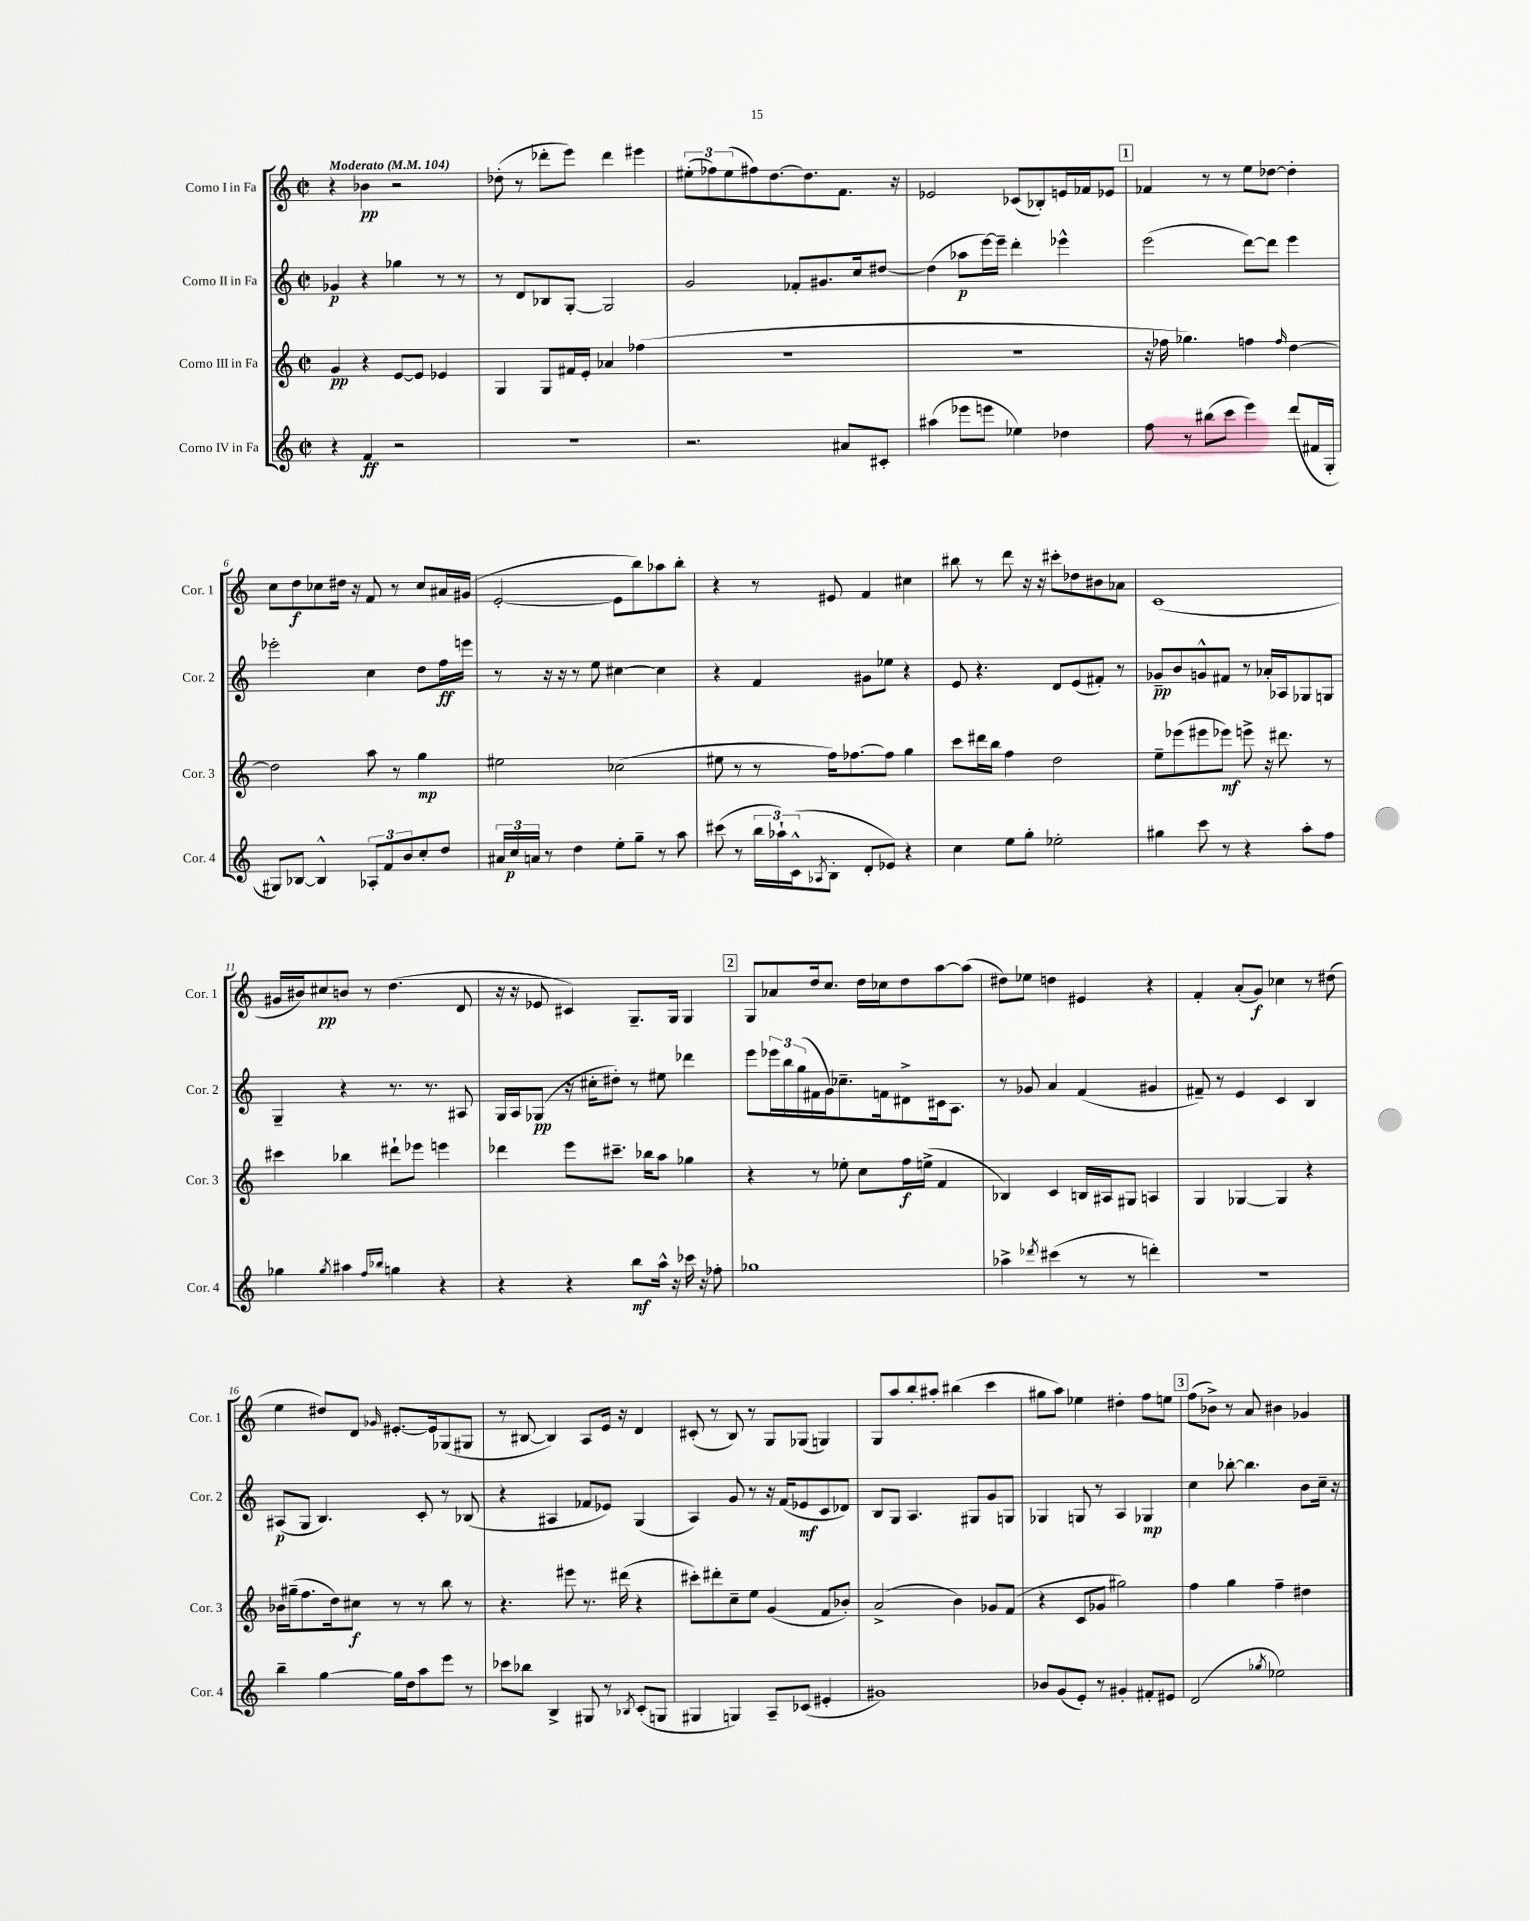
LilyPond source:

<<
\new StaffGroup <<
\new Staff = "s0" \with { instrumentName = "Corno I in Fa" shortInstrumentName = "Cor. 1" } {
    \clef treble \key c \major \defaultTimeSignature \time 2/2 \tempo "Moderato" 4 = 104
    r4 bes'4\pp r2 |
    des''8-.( r8 des'''8-. e'''8) des'''4 eis'''4 |
    \tuplet 3/2 { eis''8-.( fes''8) eis''8( } fis''8) d''8.~ d''8. f'8. r16 |
    ees'2 ces'8( bes8-.) e'16 fes'16 ees'8 |
    \mark \markup { \box "1" } fes'4 r8 r8 e''8 des''8~ des''4-. |
    c''8 d''8\f ces''8 dis''16 r16 f'8 r8 ces''8 ais'16 gis'16( |
    e'2~-. e'8 b''8) aes''8 b''8-. |
    r4 r8 eis'8 f'4 cis''4 |
    bis''8 r8 d'''8 r16 r16 cis'''8-. des''8 bis'8 aes'8 |
    c'1( |
    gis'16 bis'16) cis''8\pp b'8 r8 d''4.( d'8 |
    r16 r16 ees'8 cis'4) g8.-- g16 g4 |
    \mark \markup { \box "2" } g8 aes'8 d''16 c''8. d''16 ces''16 d''8 a''8~ a''8( |
    dis''8) ees''8 d''4 eis'4 r4 |
    f'4-. a'8-.( g'8\f) ces''4 r8 dis''8( |
    e''4 dis''8) d'8 \grace { ges'16 } eis'8.~-. eis'16 ges8( gis8 |
    r8 bis8~ bis4) a8 e'16 r16 d'4 |
    cis'8-.( r8 b8) r8 g8 ges8( g4) |
    g8 a''8 b''8-. ais''8-. bis''4( c'''4 |
    gis''8 a''8) ees''4 dis''4-. f''8 e''8 |
    \mark \markup { \box "3" } f''8( bes'8->) r8 a'8 bis'4 ges'4 \bar "|." |
}
\new Staff = "s1" \with { instrumentName = "Corno II in Fa" shortInstrumentName = "Cor. 2" } {
    \clef treble \key c \major \defaultTimeSignature \time 2/2
    ges'4\p r4 ges''4 r8 r8 |
    r8 d'8 bes8 g8~-. g2 |
    g'2 fes'8-. gis'8. c''16 dis''8~ |
    dis''4( aes''8\p e'''16~) e'''16-- d'''4-. ees'''4-^ |
    \mark \markup { \box "1" } e'''2( d'''8~) d'''8 e'''4 |
    ees'''2-. c''4 d''8 f''16\ff e'''16 |
    r8 r16 r16 r8 e''8 cis''4~ cis''4 |
    r4 f'4 gis'8 ees''8 r4 |
    e'8 r4. d'8 e'8( fis'8-.) r8 |
    ges'8--\pp b'8 g'8-^ fis'8 r8 aes'16-. aes16 ges8 g8 |
    g4-- r4 r8. r8. ais8 |
    g16 a16 ges8\pp( r16 cis''16-. dis''8-.) r8 eis''8 des'''4 |
    \mark \markup { \box "2" } e'''8 \tuplet 3/2 { ees'''16 b''16 g''16( } fis'16 g'16) ces''8.-- f'16 dis'8-> cis'16 a8. |
    r8 ges'8 a'4 f'4( gis'4 |
    fis'8--) r8 e'4 c'4 b4 |
    ais8\p( g8 b4.) c'8-. r8 bes8( |
    r4 ais4 fes'8 ees'8) g4( |
    a4) g'8 r8 r16 f'16( ees'8\mf c'8 des'8) |
    b8 g8 a4. gis8 g'8 g8 |
    ges4 g8 r8 a4 ges4\mp |
    \mark \markup { \box "3" } c''4 bes''8~-. bes''4. b'8 c''16-- r16 \bar "|." |
}
\new Staff = "s2" \with { instrumentName = "Corno III in Fa" shortInstrumentName = "Cor. 3" } {
    \clef treble \key c \major \defaultTimeSignature \time 2/2
    g'4\pp r4 e'8~ e'8 ees'4 |
    g4 g8 fis'16 e'16-. aes'4 fes''4( |
    R1 |
    R1 |
    \mark \markup { \box "1" } r16 fes''16 ges''4.) f''4 \grace { f''16 } d''4~ |
    d''2 a''8 r8 g''4\mp |
    eis''2 ces''2( |
    eis''8 r8 r8 f''16) fes''8.~ fes''8 g''4 |
    c'''8 dis'''16 b''16 f''4 d''2 |
    e''8-- ees'''8( eis'''8 ees'''8\mf) e'''8-> r16 dis'''8. r8 |
    cis'''4 bes''4 dis'''8-! ees'''8 e'''4 |
    des'''4 e'''8 cis'''8.-- bes''16 a''8 ges''4 |
    \mark \markup { \box "2" } r4 r8 ees''8-. c''8 f''16\f e''16->( f'4 |
    bes4) c'4 b16 ais16 gis8 a4 |
    g4 ges4~ ges4 r4 |
    bes'16 gis''16--( f''8. d''16) cis''8\f r8 r8 b''8 r8 |
    r4. eis'''8 r8. dis'''16( r4 |
    cis'''8-.) dis'''8-. c''8-- e''8 g'4( f'8 bes'8-.) |
    a'2->( b'4) ges'8 f'8( |
    r4 c'8 ges'8 gis''2) |
    \mark \markup { \box "3" } f''4 g''4 f''4-- dis''4 \bar "|." |
}
\new Staff = "s3" \with { instrumentName = "Corno IV in Fa" shortInstrumentName = "Cor. 4" } {
    \clef treble \key c \major \defaultTimeSignature \time 2/2
    r4 f'4\ff r2 |
    R1 |
    r2. ais'8 cis'8-. |
    ais''4( ees'''8 e'''8 ees''4) des''4 |
    \mark \markup { \box "1" } f''8 r8 bis''8( c'''8 e'''4) d'''8( fis'16 g16-. |
    gis8) bes8~ bes4-^ \tuplet 3/2 { aes8-. f'8 b'8 } c''8-. d''8 |
    \tuplet 3/2 { ais'16 c''16\p a'16 } r8 d''4 e''8-. g''8-- r8 a''8 |
    cis'''8( r8 \tuplet 3/2 { b''16 aes''16-!) c'16-^( } \acciaccatura { aes8 } b8-. d'8-. ees'8) r4 |
    c''4 e''8 g''8-. ees''2-. |
    gis''4 c'''8 r8 r4 a''8-. f''8 |
    ges''4 \acciaccatura { ges''8 } ais''4 \grace { f''16 bes''16 } g''4 r4 |
    r4 r4 b''8\mf a''16-^ r16 ces'''16 r16 fes''8-. |
    \mark \markup { \box "2" } ges''1 |
    aes''4-> \acciaccatura { des'''8 } cis'''4( r8 r8 d'''4-.) |
    r1 |
    b''4-- g''4~ g''16 d''16 a''8 e'''8 r8 |
    ces'''8 bes''8 b4-> gis8 r8 \acciaccatura { bes8 } c'8-.( g8 |
    gis4 g4) a8-- ces'8( eis'4-. |
    gis'1) |
    bes'8 g'8( e'8-.) r8 gis'4-. fis'8-. eis'8 |
    \mark \markup { \box "3" } d'2( \acciaccatura { ges''8 } ees''2) \bar "|." |
}
>>
>>
